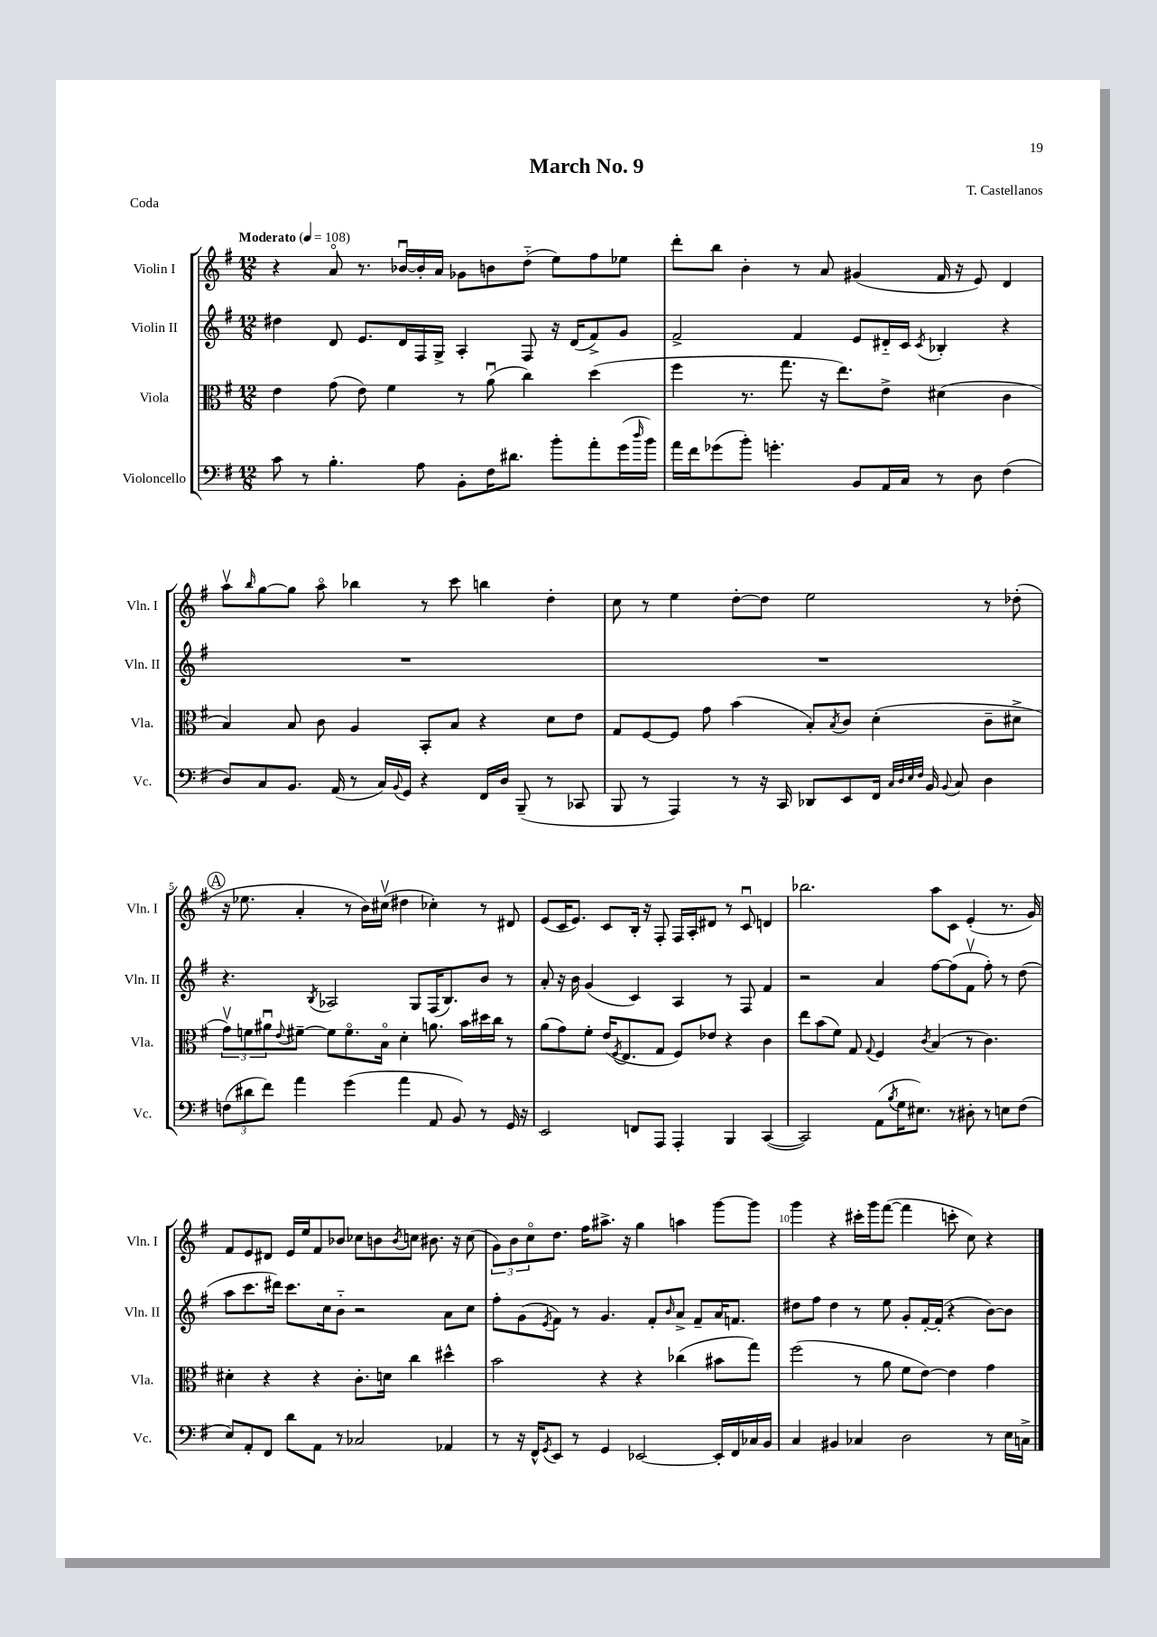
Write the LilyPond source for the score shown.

\header { title = "March No. 9" composer = "T. Castellanos" piece = "Coda" }
<<
\new StaffGroup <<
\new Staff = "s0" \with { instrumentName = "Violin I" shortInstrumentName = "Vln. I" } {
    \clef treble \key g \major \numericTimeSignature \time 12/8 \tempo "Moderato" 4 = 108
    r4 a'8\flageolet r8. bes'16~\downbow bes'16-. a'16 ges'8 b'8 d''8-_( e''8) fis''8 ees''8 |
    d'''8-. b''8 b'4-. r8 a'8 gis'4( fis'16 r16 e'8) d'4 |
    a''8\upbow \grace { b''16 } g''8~ g''8 a''8\flageolet bes''4 r8 c'''8 b''4 d''4-. |
    c''8 r8 e''4 d''8~-. d''8 e''2 r8 des''8-.( |
    \mark \markup { \circle "A" } r16 ees''8. a'4-. r8 b'16) cis''16\upbow( dis''4 ces''4-.) r8 dis'8 |
    e'8( c'16 e'8.) c'8 b16-. r16 fis8-. fis16 a16-. dis'8 r8 c'8\downbow d'4 |
    bes''2. a''8 c'8 e'4-.( r8. g'16) |
    fis'8 e'8 dis'8 e'16 e''16 fis'8 bes'8 ces''8 b'8 \acciaccatura { b'8 } c''8 bis'8. r16 c''8( |
    \tuplet 3/2 { g'8) b'8 c''8\flageolet } d''8. fis''16 ais''8.-> r16 g''4 a''4 g'''8~ g'''8 |
    g'''4 r4 cis'''16-. g'''16 fis'''8~( fis'''4 c'''8-. c''8) r4 \bar "|." |
}
\new Staff = "s1" \with { instrumentName = "Violin II" shortInstrumentName = "Vln. II" } {
    \clef treble \key g \major \numericTimeSignature \time 12/8
    dis''4 d'8 e'8. d'16 fis16 g16-> a4-. fis8 r16 d'16( fis'8->) g'8 |
    fis'2-> fis'4 e'8 dis'16-_ c'16 \acciaccatura { c'8 } bes4-. r4 |
    R1. |
    R1. |
    \mark \markup { \circle "A" } r4. \acciaccatura { b8 } aes2 g8 fis16( b8.) b'8 r8 |
    a'8-. r16 b'16 g'4( c'4) a4 r8 fis8 fis'4 |
    r2 a'4 fis''8~ fis''8( fis'8\upbow fis''8-.) r8 d''8( |
    a''8 c'''8. dis'''16) c'''8. c''16 b'8-_ r2 a'8 c''8 |
    fis''8-. g'8( \acciaccatura { e'8 } fis'8) r8 g'4. fis'8-. \grace { b'16 } a'8-> fis'8-- a'16 f'8. |
    dis''8 fis''8 dis''4 r8 e''8 g'8-. fis'16~-. fis'16-.( r4 b'8~) b'8 \bar "|." |
}
\new Staff = "s2" \with { instrumentName = "Viola" shortInstrumentName = "Vla." } {
    \clef alto \key g \major \numericTimeSignature \time 12/8
    e'4 g'8( e'8) fis'4 r8 a'8\downbow( c''4) d''4( |
    fis''4 r8. g''8. r16 e''8.) e'8-> dis'4( c'4 |
    b4) b8 c'8 a4 b,8-. b8 r4 d'8 e'8 |
    g8 fis8~ fis8 g'8 b'4( b8-.) \acciaccatura { b8 } c'8 d'4-.( c'8-- dis'8-> |
    \mark \markup { \circle "A" } \tuplet 3/2 { g'8\upbow) f'8 ais'8\downbow } \appoggiatura { e'8 } fis'8~-- fis'8 fis'8.\flageolet b16\flageolet d'4-. a'8. b'16 dis''16 c''16 r8 |
    a'8( g'8) fis'8-. e'16( \acciaccatura { fis8 } e8. g8 fis8) ees'8 r4 c'4 |
    e''8 b'8( fis'8) g8 \appoggiatura { g8 } fis4 \acciaccatura { c'8 } b4( r8 c'4.) |
    dis'4-. r4 r4 c'8.-. d'16 c''4 dis''4-^ |
    b'2 r4 r4 ces''4( bis'8 g''8) |
    fis''2( r8 a'8 fis'8 e'8~) e'4 g'4 \bar "|." |
}
\new Staff = "s3" \with { instrumentName = "Violoncello" shortInstrumentName = "Vc." } {
    \clef bass \key g \major \numericTimeSignature \time 12/8
    c'8 r8 b4.-. a8 b,8-. fis16 dis'8. b'8-. a'8-. g'16( \grace { d''16 } b'16) |
    a'16 fis'16 ges'8( b'8-.) g'4.-. b,8 a,16 c16 r8 d8 fis4( |
    d8) c8 b,8. a,16( r8 c16) \appoggiatura { b,8 } g,16 r4 fis,16 d16 b,,8--( r8 ces,8 |
    b,,8 r8 a,,4) r8 r16 c,16 des,8 e,8 fis,16 \grace { c32 d32 e32 fis32 } b,16 \appoggiatura { b,8 } c8 d4 |
    \mark \markup { \circle "A" } \tuplet 3/2 { f8( dis'8 fis'8) } a'4 g'4( a'4 a,8 b,8) r8 g,16 r16 |
    e,2 f,8 a,,8 a,,4-. b,,4 c,4~( |
    c,2) a,8( \acciaccatura { b8 } g16 eis8.) r8 dis8-. r8 e8 fis8( |
    e8) a,8-. fis,8 d'8 a,8 r8 ces2 aes,4 |
    r8 r16 fis,16-^ \acciaccatura { g,8 } e,8 r8 g,4 ees,2~ ees,16-. fis,16 ces16 b,16 |
    c4 bis,4 ces4 d2 r8 e16 c16-> \bar "|." |
}
>>
>>
\layout { \context { \Score \override BarNumber.break-visibility = ##(#f #t #t) barNumberVisibility = #(every-nth-bar-number-visible 5) } }
